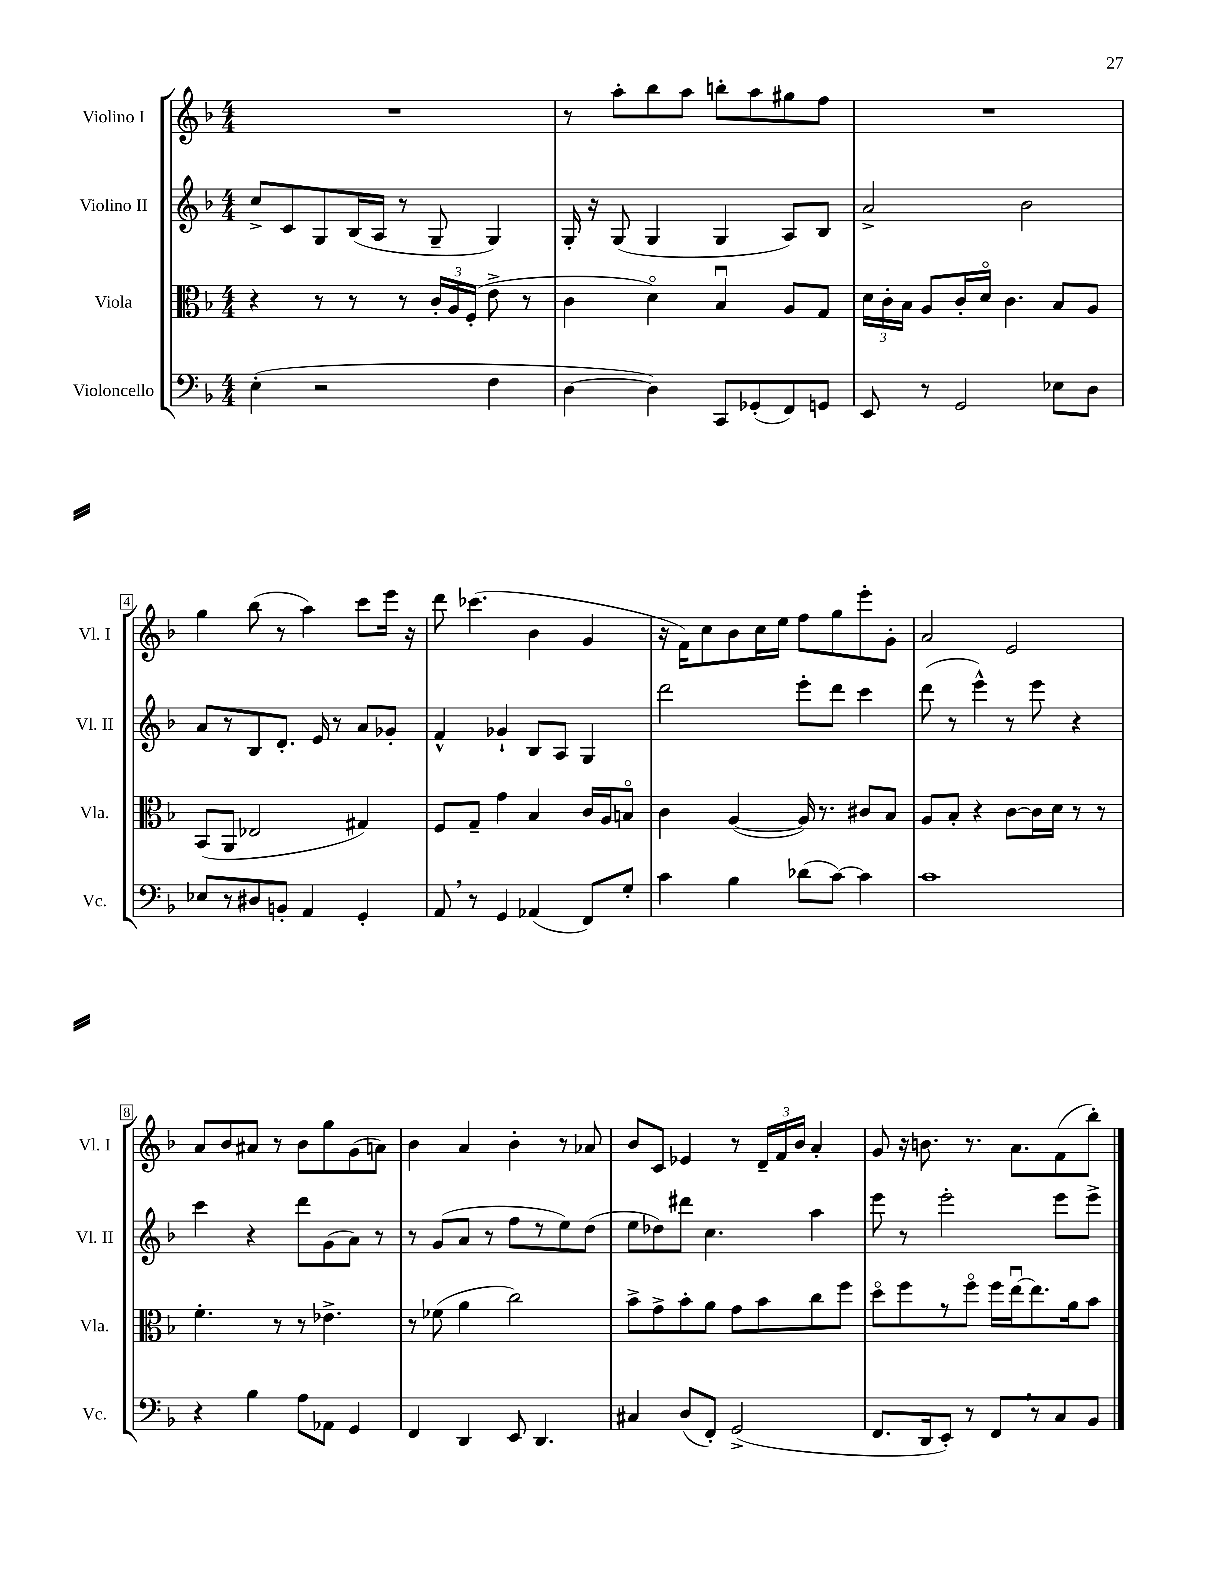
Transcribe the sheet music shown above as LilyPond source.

<<
\new StaffGroup <<
\new Staff = "s0" \with { instrumentName = "Violino I" shortInstrumentName = "Vl. I" } {
    \clef treble \key f \major \numericTimeSignature \time 4/4
    \autoBeamOff R1 |
    r8 a''8[-. bes''8 a''8] b''8[-. a''8 gis''8 f''8] |
    R1 |
    g''4 bes''8( r8 a''4) c'''8[ e'''16] r16 |
    d'''8 ces'''4.( bes'4 g'4 |
    r16 f'16[) c''8 bes'8 c''16 e''16] f''8[ g''8 e'''8-. g'8]-. |
    a'2 e'2 |
    a'8[ bes'8 ais'8] r8 bes'8[ g''8 g'8( a'8]) |
    bes'4 a'4 bes'4-. r8 aes'8 |
    bes'8[ c'8] ees'4 r8 \tuplet 3/2 { d'16[-- f'16 bes'16] } a'4-. |
    g'8 r16 b'8. r8. a'8.[ f'8( bes''8]-.) \bar "|." |
}
\new Staff = "s1" \with { instrumentName = "Violino II" shortInstrumentName = "Vl. II" } {
    \clef treble \key f \major \numericTimeSignature \time 4/4
    \autoBeamOff c''8[-> c'8 g8 bes16( a16] r8 g8-- g4) |
    g16-. r16 g8( g4 g4 a8[) bes8] |
    a'2-> bes'2 |
    a'8[ r8 bes8 d'8.]-. e'16 r8 a'8[ ges'8]-. |
    f'4-^ ges'4-! bes8[ a8] g4 |
    d'''2 e'''8[-. d'''8] c'''4 |
    d'''8( r8 e'''4-^) r8 e'''8 r4 |
    c'''4 r4 d'''8[ g'8( a'8]) r8 |
    r8 g'8[( a'8] r8 f''8[ r8 e''8) d''8]( |
    e''8[ des''8) dis'''8] c''4. a''4 |
    e'''8 r8 e'''2-. e'''8[ e'''8]-> \bar "|." |
}
\new Staff = "s2" \with { instrumentName = "Viola" shortInstrumentName = "Vla." } {
    \clef alto \key f \major \numericTimeSignature \time 4/4
    \autoBeamOff r4 r8 r8 r8 \tuplet 3/2 { c'16[-. a16 f16]-.( } e'8-> r8 |
    c'4 d'4\flageolet) bes4\downbow a8[ g8] |
    \tuplet 3/2 { d'16[ c'16-. bes16] } a8[ c'16-. d'16]\flageolet c'4. bes8[ a8] |
    bes,8[( a,8] ees2 gis4) |
    f8[ g8]-- g'4 bes4 c'16[ a16 b8]\flageolet |
    c'4 a4~( a16) r8. cis'8[ bes8] |
    a8[ bes8]-. r4 c'8[~ c'16 d'16] r8 r8 |
    f'4.-. r8 r8 ees'4.-> |
    r8 fes'8( a'4 c''2) |
    bes'8[-> g'8-> bes'8-. a'8] g'8[ bes'8 c''8 f''8] |
    d''8[\flageolet f''8 r8 f''8]\flageolet f''16[ e''16~\downbow e''8. a'16 bes'8] \bar "|." |
}
\new Staff = "s3" \with { instrumentName = "Violoncello" shortInstrumentName = "Vc." } {
    \clef bass \key f \major \numericTimeSignature \time 4/4
    \autoBeamOff e4-.( r2 f4 |
    d4~ d4) c,8[ ges,8-.( f,8) g,8] |
    e,8 r8 g,2 ees8[ d8] |
    ees8[ r8 dis8 b,8]-. a,4 g,4-. |
    a,8 \breathe r8 g,4 aes,4( f,8[) g8]-. |
    c'4 bes4 des'8[( c'8]~) c'4 |
    c'1 |
    r4 bes4 a8[ aes,8] g,4 |
    f,4 d,4 e,8 d,4. |
    cis4 d8[( f,8]-.) g,2->( |
    f,8.[ d,16 e,8]-.) r8 f,8[ \breathe r8 c8 bes,8] \bar "|." |
}
>>
>>
\layout { \context { \Score \override BarNumber.stencil = #(make-stencil-boxer 0.1 0.3 ly:text-interface::print) } }
